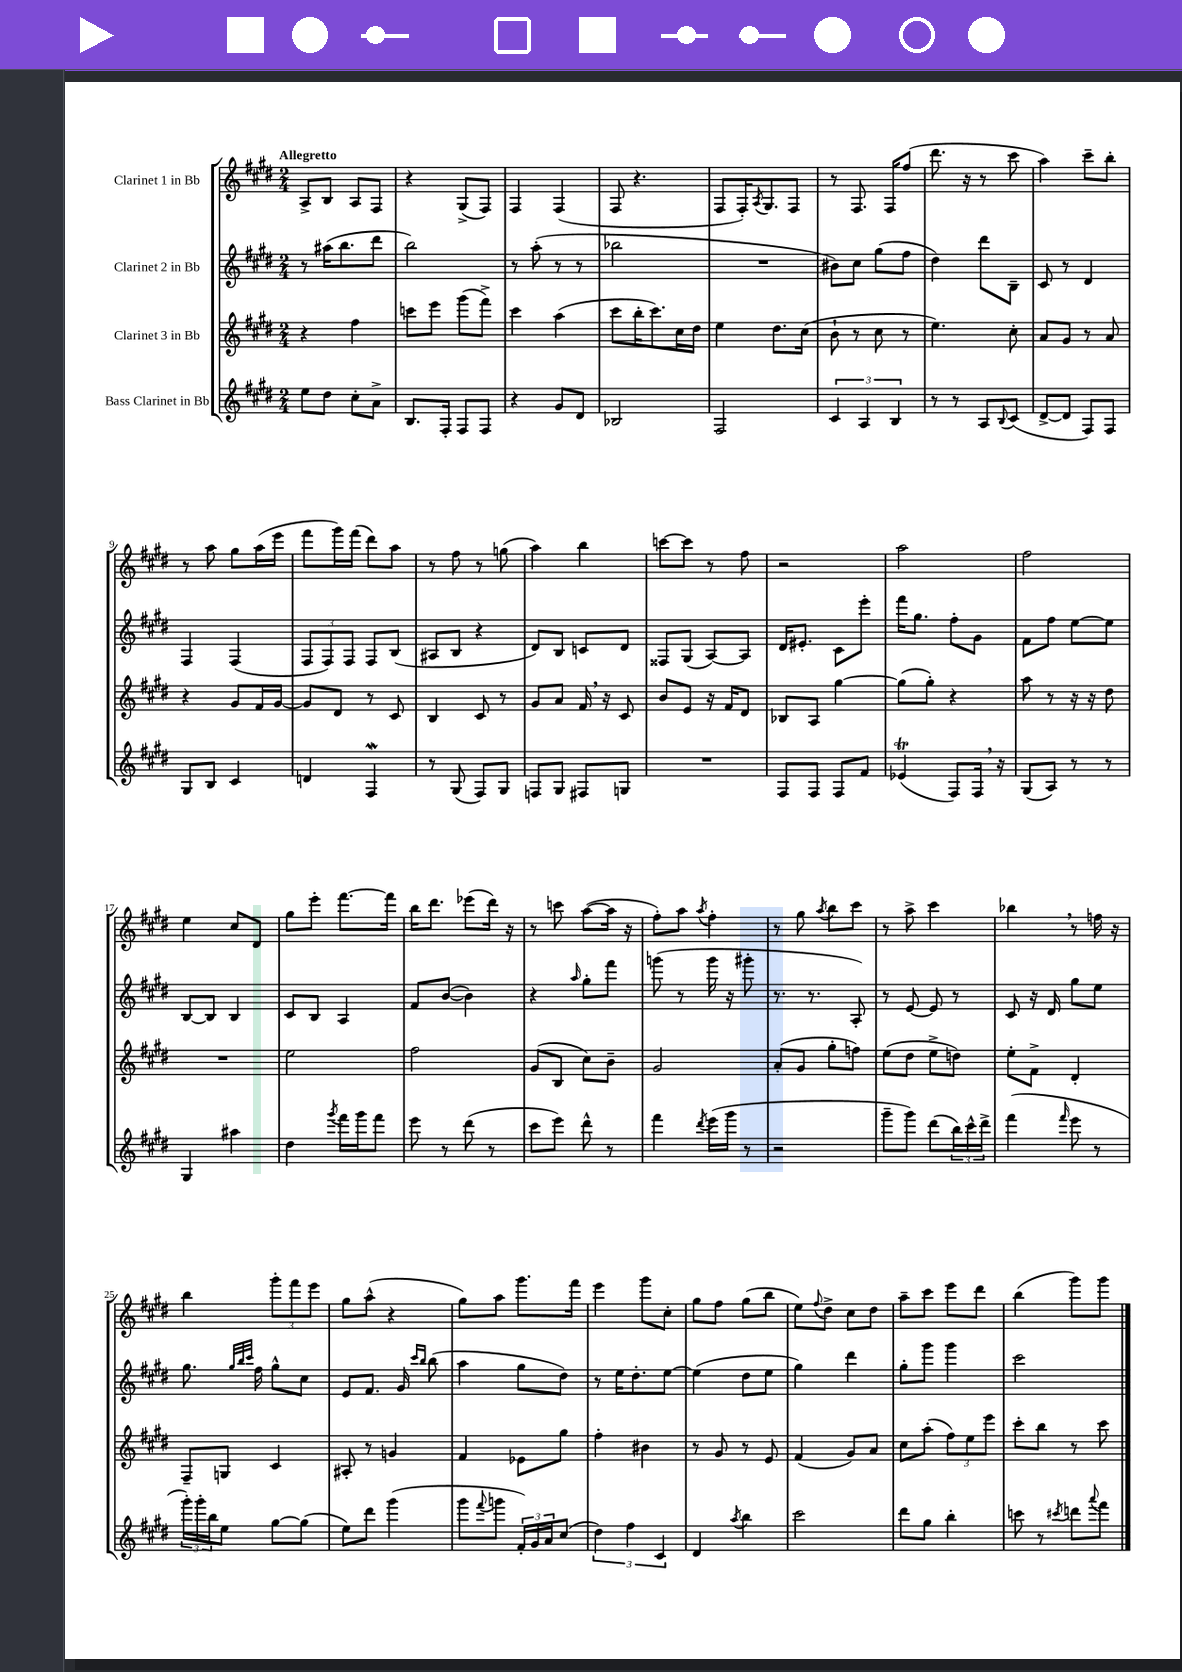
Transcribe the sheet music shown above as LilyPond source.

<<
\new StaffGroup <<
\new Staff = "s0" \with { instrumentName = "Clarinet 1 in Bb" } {
    \clef treble \key e \major \numericTimeSignature \time 2/4 \tempo "Allegretto"
    a8-> b8 a8 fis8 |
    r4 gis8->( fis8) |
    fis4 fis4( |
    fis8 r4. |
    fis8 fis16-.) \acciaccatura { a8 } gis8. fis8 |
    r8 fis8. fis16 fis''8( |
    dis'''8. r16 r8 cis'''8 |
    a''4) cis'''8-- b''8-. |
    r8 a''8 gis''8 a''16( e'''16 |
    fis'''8 gis'''16) fis'''16( dis'''8) a''8 |
    r8 fis''8 r8 g''8( |
    a''4) b''4 |
    c'''8~ c'''8 r8 fis''8 |
    r2 |
    a''2 |
    fis''2 |
    e''4 cis''8 dis'8 |
    gis''8 e'''8-. fis'''8.~ fis'''16 |
    b''16 dis'''8. ees'''8( dis'''16) r16 |
    r8 c'''8 a''8~( a''16 r16 |
    fis''8-.) a''8 \acciaccatura { a''8 } fis''4-. |
    r8 gis''8 \acciaccatura { a''8 } b''8 cis'''8 |
    r8 a''8-> cis'''4 |
    bes''4 \breathe r8 f''16 r16 |
    b''4 \tuplet 3/2 { gis'''8-. fis'''8 e'''8 } |
    gis''8 a''8-^( r4 |
    gis''8) a''8 gis'''8. fis'''16 |
    e'''4 gis'''8 cis''8-. |
    gis''8 fis''8 gis''8( b''8 |
    e''8) \appoggiatura { fis''8 } dis''8-> cis''8 dis''8 |
    a''8-- cis'''8 e'''8 dis'''8 |
    b''4( gis'''8) gis'''8 \bar "|." |
}
\new Staff = "s1" \with { instrumentName = "Clarinet 2 in Bb" } {
    \clef treble \key e \major \numericTimeSignature \time 2/4
    r8 ais''16( b''8. dis'''8 |
    b''2) |
    r8 a''8-.( r8 r8 |
    bes''2 |
    R2 |
    bis'8) cis''8 gis''8( fis''8 |
    dis''4) dis'''8 b8-- |
    cis'8 r8 dis'4 |
    fis4 fis4( |
    \tuplet 3/2 { fis8 fis8) fis8 } fis8 b8( |
    ais8 b8 r4 |
    dis'8) b8 c'8 dis'8 |
    fisis8 gis8( a8~) a8 |
    dis'16 eis'8.-. cis'8 e'''8-. |
    fis'''16 gis''8. fis''8-. gis'8 |
    fis'8 fis''8 e''8~ e''8 |
    b8~ b8 b4 |
    cis'8 b8 a4 |
    fis'8 b'8~( b'4) |
    r4 \grace { a''16 } gis''8-. fis'''8 |
    g'''8( r8 g'''16 r16 gis'''8-. |
    r8. r8. a8-.) |
    r8 e'8~ e'8 r8 |
    cis'8 r16 dis'16 gis''8 e''8 |
    gis''8. \grace { gis''32 b''32 cis'''32 } fis''16 gis''8-^ cis''8 |
    e'8 fis'8. gis'16 \grace { cis'''16 b''16 } b''8( |
    a''4 gis''8 dis''8) |
    r8 e''16 dis''8.-. e''8~ |
    e''4( dis''8 e''8 |
    gis''4) dis'''4 |
    gis''8-. gis'''8 gis'''4 |
    cis'''2 \bar "|." |
}
\new Staff = "s2" \with { instrumentName = "Clarinet 3 in Bb" } {
    \clef treble \key e \major \numericTimeSignature \time 2/4
    r4 fis''4 |
    c'''8 e'''8 gis'''8( fis'''8->) |
    cis'''4 a''4( |
    cis'''8 b''16-. cis'''8.) cis''16 dis''16 |
    e''4 dis''8. cis''16( |
    b'8-! r8 cis''8 r8 |
    e''4.) cis''8-. |
    a'8 gis'8 r8 a'8 |
    r4 gis'8 fis'16 gis'16~ |
    gis'8 dis'8 r8 cis'8 |
    b4 cis'8 r8 |
    gis'8 a'8 fis'16 \breathe r16 cis'8 |
    b'8 e'8 r16 fis'16 dis'8 |
    bes8 a8 gis''4~ |
    gis''8( gis''8-.) r4 |
    a''8 r8 r16 r16 dis''8 |
    R2 |
    e''2 |
    fis''2 |
    gis'8( b8 cis''8) b'8-- |
    gis'2 |
    a'8-.( gis'8 gis''8-. f''8) |
    e''8( dis''8 e''8-> d''8) |
    e''8-. fis'8-> dis'4-. |
    fis8-- g8 cis'4 |
    ais8-. r8 g'4 |
    fis'4 ees'8 gis''8 |
    fis''4-. bis'4 |
    r8 gis'8 r8 e'8 |
    fis'4( gis'8) a'8 |
    cis''8 a''8-.( \tuplet 3/2 { fis''8) e''8 e'''8 } |
    cis'''8-. b''8 r8 cis'''8 \bar "|." |
}
\new Staff = "s3" \with { instrumentName = "Bass Clarinet in Bb" } {
    \clef treble \key e \major \numericTimeSignature \time 2/4
    e''8 dis''8 cis''8-. a'8-> |
    b8. fis16-. fis8 fis8 |
    r4 gis'8 dis'8 |
    bes2 |
    fis2 |
    \tuplet 3/2 { cis'4 a4 b4 } |
    r8 r8 a8 \appoggiatura { b8 } cis'8( |
    dis'8~-> dis'8 fis8) fis8 |
    gis8 b8 cis'4 |
    d'4 fis4\mordent |
    r8 gis8( fis8) gis8 |
    f8 gis8 fis8 g8 |
    R2 |
    fis8 fis8 fis8 fis'8 |
    ees'4\trill( fis8) fis16 \breathe r16 |
    gis8( a8) r8 r8 |
    gis4 ais''4 |
    dis''4 \acciaccatura { gis'''8 } fis'''16 gis'''16 fis'''8 |
    e'''8 r8 dis'''8( r8 |
    cis'''8 e'''8) dis'''8-^ r8 |
    fis'''4 \acciaccatura { dis'''8 } e'''16( gis'''16 r8 |
    r2 |
    gis'''8-- gis'''8) dis'''8( \tuplet 3/2 { b''16) cis'''16-^ dis'''16-> } |
    fis'''4( \grace { fis'''16 } e'''8 r8 |
    \tuplet 3/2 { gis'''16-.) gis'''16-. b''16 } e''8 gis''8~ gis''8( |
    e''8) dis'''8 gis'''4( |
    gis'''8 \appoggiatura { fis'''8 } g'''8 \tuplet 3/2 { fis'16-.) gis'16 a'16 } cis''8( |
    \tuplet 3/2 { dis''4) fis''4 cis'4 } |
    dis'4 \acciaccatura { a''8 } b''4 |
    cis'''2 |
    dis'''8 gis''8 b''4-. |
    c'''8 r8 \acciaccatura { cis'''8 } d'''8 \appoggiatura { a'''8 } fis'''8 \bar "|." |
}
>>
>>
